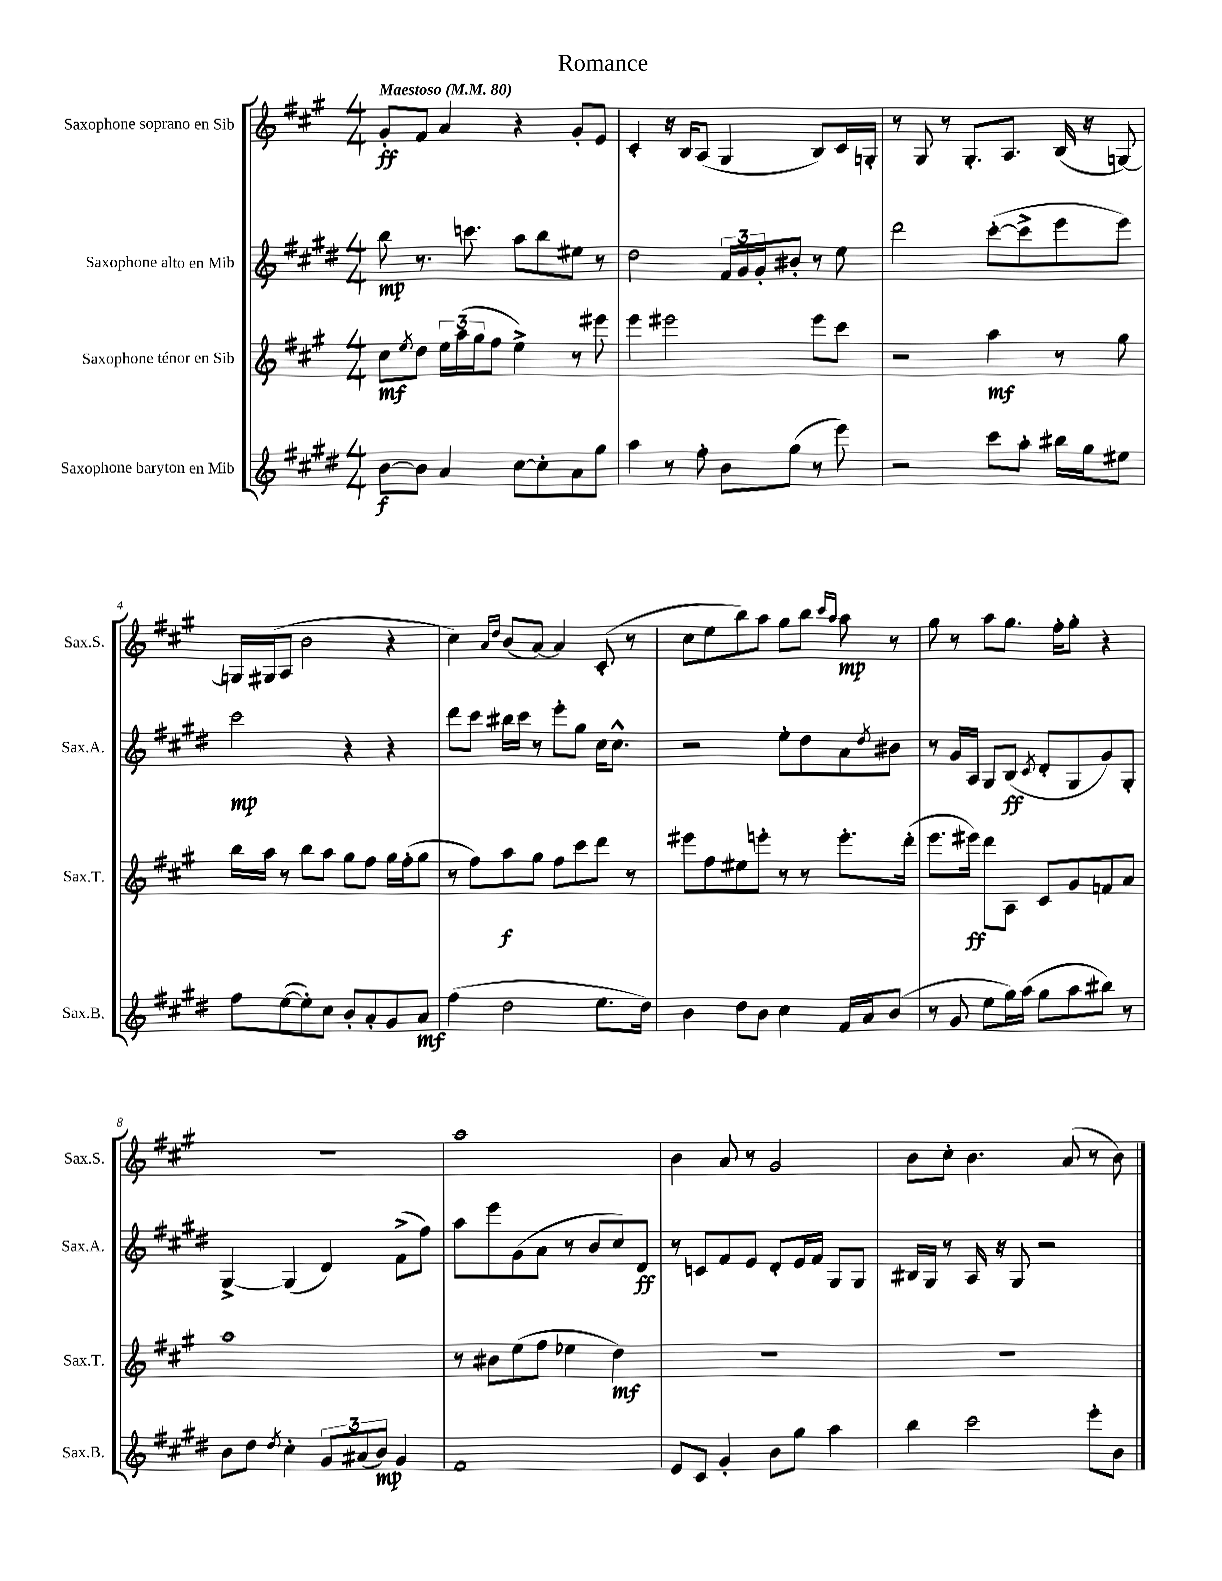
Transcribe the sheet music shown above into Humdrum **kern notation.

**kern	**dynam	**kern	**dynam	**kern	**dynam	**kern	**dynam
*part4	*part4	*part3	*part3	*part2	*part2	*part1	*part1
*staff4	*staff4	*staff3	*staff3	*staff2	*staff2	*staff1	*staff1
*I"Saxophone baryton en Mib	*	*I"Saxophone ténor en Sib	*	*I"Saxophone alto en Mib	*	*I"Saxophone soprano en Sib	*
*I'Sax.B.	*	*I'Sax.T.	*	*I'Sax.A.	*	*I'Sax.S.	*
*clefG2	*	*clefG2	*	*clefG2	*	*clefG2	*
*k[f#c#g#d#]	*	*k[f#c#g#]	*	*k[f#c#g#d#]	*	*k[f#c#g#]	*
*M4/4	*	*M4/4	*	*M4/4	*	*M4/4	*
*MM80	*	*MM80	*	*MM80	*	*MM80	*
=1	=1	=1	=1	=1	=1	=1	=1
!	!	!	!	!	!	!LO:TX:a:B:t=Maestoso	!
[8b\L	f	8cc#\L	mf	8bb\	mp	8g#'/L	ff
.	.	8qee/	.	.	.	.	.
8b\J]	.	8dd\J	.	8.r	.	8f#/J	.
4a/	.	24ee\LL	.	.	.	4a/	.
.	.	(24aa\	.	.	.	.	.
.	.	.	.	8.cccn\	.	.	.
.	.	24gg#\J	.	.	.	.	.
.	.	8ff#\J	.	.	.	.	.
[8cc#\L	.	4ee^\)	.	8aa\L	.	4r	.
8cc#'\]	.	.	.	8bb\	.	.	.
8a\	.	8r	.	8ee#X\J	.	8g#'/L	.
8gg#\J	.	8eee#X\	.	8r	.	8e/J	.
=2	=2	=2	=2	=2	=2	=2	=2
4aa\	.	4eee\	.	2dd#\	.	4c#'/	.
8r	.	2eee#X\	.	.	.	16r	.
.	.	.	.	.	.	16B/KL	.
8ff#'\	.	.	.	.	.	(8A/J	.
8b\L	.	.	.	24f#/LL	.	4G#/	.
.	.	.	.	24g#/	.	.	.
.	.	.	.	24g#'/J	.	.	.
(8gg#\J	.	.	.	8b#X'/J	.	.	.
8r	.	8eee#\L	.	8r	.	8B/L)	.
8eee\)	.	8ccc#\J	.	8ee\	.	16c#/L	.
.	.	.	.	.	.	16Gn'/JJ	.
=3	=3	=3	=3	=3	=3	=3	=3
2r	.	2r	.	2ddd#\	.	8r	.
.	.	.	.	.	.	8G#/	.
.	.	.	.	.	.	8r	.
.	.	.	.	.	.	8.G#'/L	.
8ccc#\L	.	4aa\	mf	([8ccc#'\L	.	.	.
.	.	.	.	.	.	8.A/J	.
8aa'\J	.	.	.	8ccc#^\]	.	.	.
16bb#X\LL	.	8r	.	8eee\	.	(16B/	.
16gg#\J	.	.	.	.	.	16r	.
8ee#X\J	.	8gg#\	.	8eee\J)	.	[8Gn/)	.
!!LO:LB:g=z
=4	=4	=4	=4	=4	=4	=4	=4
8ff#\L	.	16bb\LL	.	2ccc#\	mp	16Gn/LL]	.
.	.	16aa\JJ	.	.	.	(16G#X/J	.
([8ee\	.	8r	.	.	.	8A/J	.
8ee'\])	.	8bb\L	.	.	.	2b\	.
8cc#\J	.	8aa\J	.	.	.	.	.
8b'/L	.	8gg#\L	.	4r	.	.	.
8a'/	.	8ff#\J	.	.	.	.	.
8g#/	.	16gg#\LL	.	4r	.	4r	.
.	.	(16ff#'\J	.	.	.	.	.
8a/J	mf	8gg#\J	.	.	.	.	.
=5	=5	=5	=5	=5	=5	=5	=5
(4ff#\	.	8r	.	8ddd#\L	.	4cc#\)	.
.	.	8ff#\L)	.	8ccc#\J	.	.	.
.	.	.	.	.	.	16qqa/LL	.
.	.	.	.	.	.	16qqdd/JJ	.
2dd#\	.	8aa\	f	16bb#X\LL	.	(8b/L	.
.	.	.	.	16ccc#\JJ	.	.	.
.	.	8gg#\J	.	8r	.	[8a/J)	.
.	.	8ff#\L	.	8eee'\L	.	4a/]	.
.	.	8ccc#\	.	8gg#\J	.	.	.
8.ee\L	.	8ddd\J	.	16cc#\KL	.	(8c#'/	.
.	.	.	.	8.cc#^^\J	.	.	.
.	.	8r	.	.	.	8r	.
16dd#\Jk)	.	.	.	.	.	.	.
=6	=6	=6	=6	=6	=6	=6	=6
4b\	.	8eee#X\L	.	2r	.	8cc#\L	.
.	.	8ff#\	.	.	.	8ee\	.
8dd#\L	.	8ee#X\	.	.	.	8bb\)	.
8b\J	.	8eeen'\J	.	.	.	8aa\J	.
4cc#\	.	8r	.	8ee'\L	.	8gg#\L	.
.	.	8r	.	8dd#\	.	8bb\J	.
.	.	.	.	.	.	16qqccc#/LL	.
.	.	.	.	.	.	16qqaa/JJ	.
16f#/LL	.	8.eee'\L	.	8a\	.	8aa\	mp
16a/J	.	.	.	.	.	.	.
.	.	.	.	8qdd#/	.	.	.
(8b/J	.	.	.	8b#X\J	.	8r	.
.	.	(16ddd'\Jk	.	.	.	.	.
=7	=7	=7	=7	=7	=7	=7	=7
8r	.	8.eee\L	.	8r	.	8gg#\	.
8g#/	.	.	.	16g#/LL	.	8r	.
.	.	16eee#X\Jk)	ff	16A/JJ	.	.	.
8ee\L	.	8ddd\L	.	8G#/L	.	8aa\L	.
16gg#\L)	.	8A\J	.	(8B/J	ff	8.gg#\J	.
(16aa\JJ	.	.	.	.	.	.	.
.	.	.	.	8qc#/	.	.	.
8gg#\L	.	8c#/L	.	8d#'/L	.	.	.
.	.	.	.	.	.	16ff#'\KL	.
8aa\	.	8g#/	.	8G#/	.	8gg#'\J	.
8bb#X\J)	.	8fn/	.	8g#/)	.	4r	.
8r	.	8a/J	.	8G#'/J	.	.	.
!!LO:LB:g=z
=8	=8	=8	=8	=8	=8	=8	=8
8b\L	.	1aa	.	[4G#^/	.	1r	.
8dd#\J	.	.	.	.	.	.	.
8qdd#/	.	.	.	.	.	.	.
4cc#'\	.	.	.	(4G#/]	.	.	.
12g#/L	.	.	.	4d#/)	.	.	.
(12a#X/	.	.	.	.	.	.	.
12b/J)	mp	.	.	.	.	.	.
4g#/	.	.	.	(8f#^\L	.	.	.
.	.	.	.	8ff#\J)	.	.	.
=9	=9	=9	=9	=9	=9	=9	=9
1f#	.	8r	.	8aa\L	.	1aa	.
.	.	8b#X\L	.	8eee\	.	.	.
.	.	(8ee\	.	(8g#\	.	.	.
.	.	8ff#\J	.	8a\J	.	.	.
.	.	4ee-X\	.	8r	.	.	.
.	.	.	.	8b/L	.	.	.
.	.	4dd\)	mf	8cc#/)	.	.	.
.	.	.	.	8d#/J	ff	.	.
=10	=10	=10	=10	=10	=10	=10	=10
8e/L	.	1r	.	8r	.	4b\	.
8c#/J	.	.	.	8cn/L	.	.	.
4g#'/	.	.	.	8f#/	.	8a/	.
.	.	.	.	8e/J	.	8r	.
8b\L	.	.	.	8d#'/L	.	2g#/	.
8gg#\J	.	.	.	16e/L	.	.	.
.	.	.	.	16f#/JJ	.	.	.
4aa\	.	.	.	8G#/L	.	.	.
.	.	.	.	8G#/J	.	.	.
=11	=11	=11	=11	=11	=11	=11	=11
4bb\	.	1r	.	16B#X/LL	.	8b\L	.
.	.	.	.	16G#/JJ	.	.	.
.	.	.	.	8r	.	8cc#'\J	.
2ccc#\	.	.	.	16A/	.	4.b\	.
.	.	.	.	16r	.	.	.
.	.	.	.	8G#/	.	.	.
.	.	.	.	2r	.	.	.
.	.	.	.	.	.	(8a/	.
8eee'\L	.	.	.	.	.	8r	.
8b\J	.	.	.	.	.	8b\)	.
==	==	==	==	==	==	==	==
*-	*-	*-	*-	*-	*-	*-	*-
